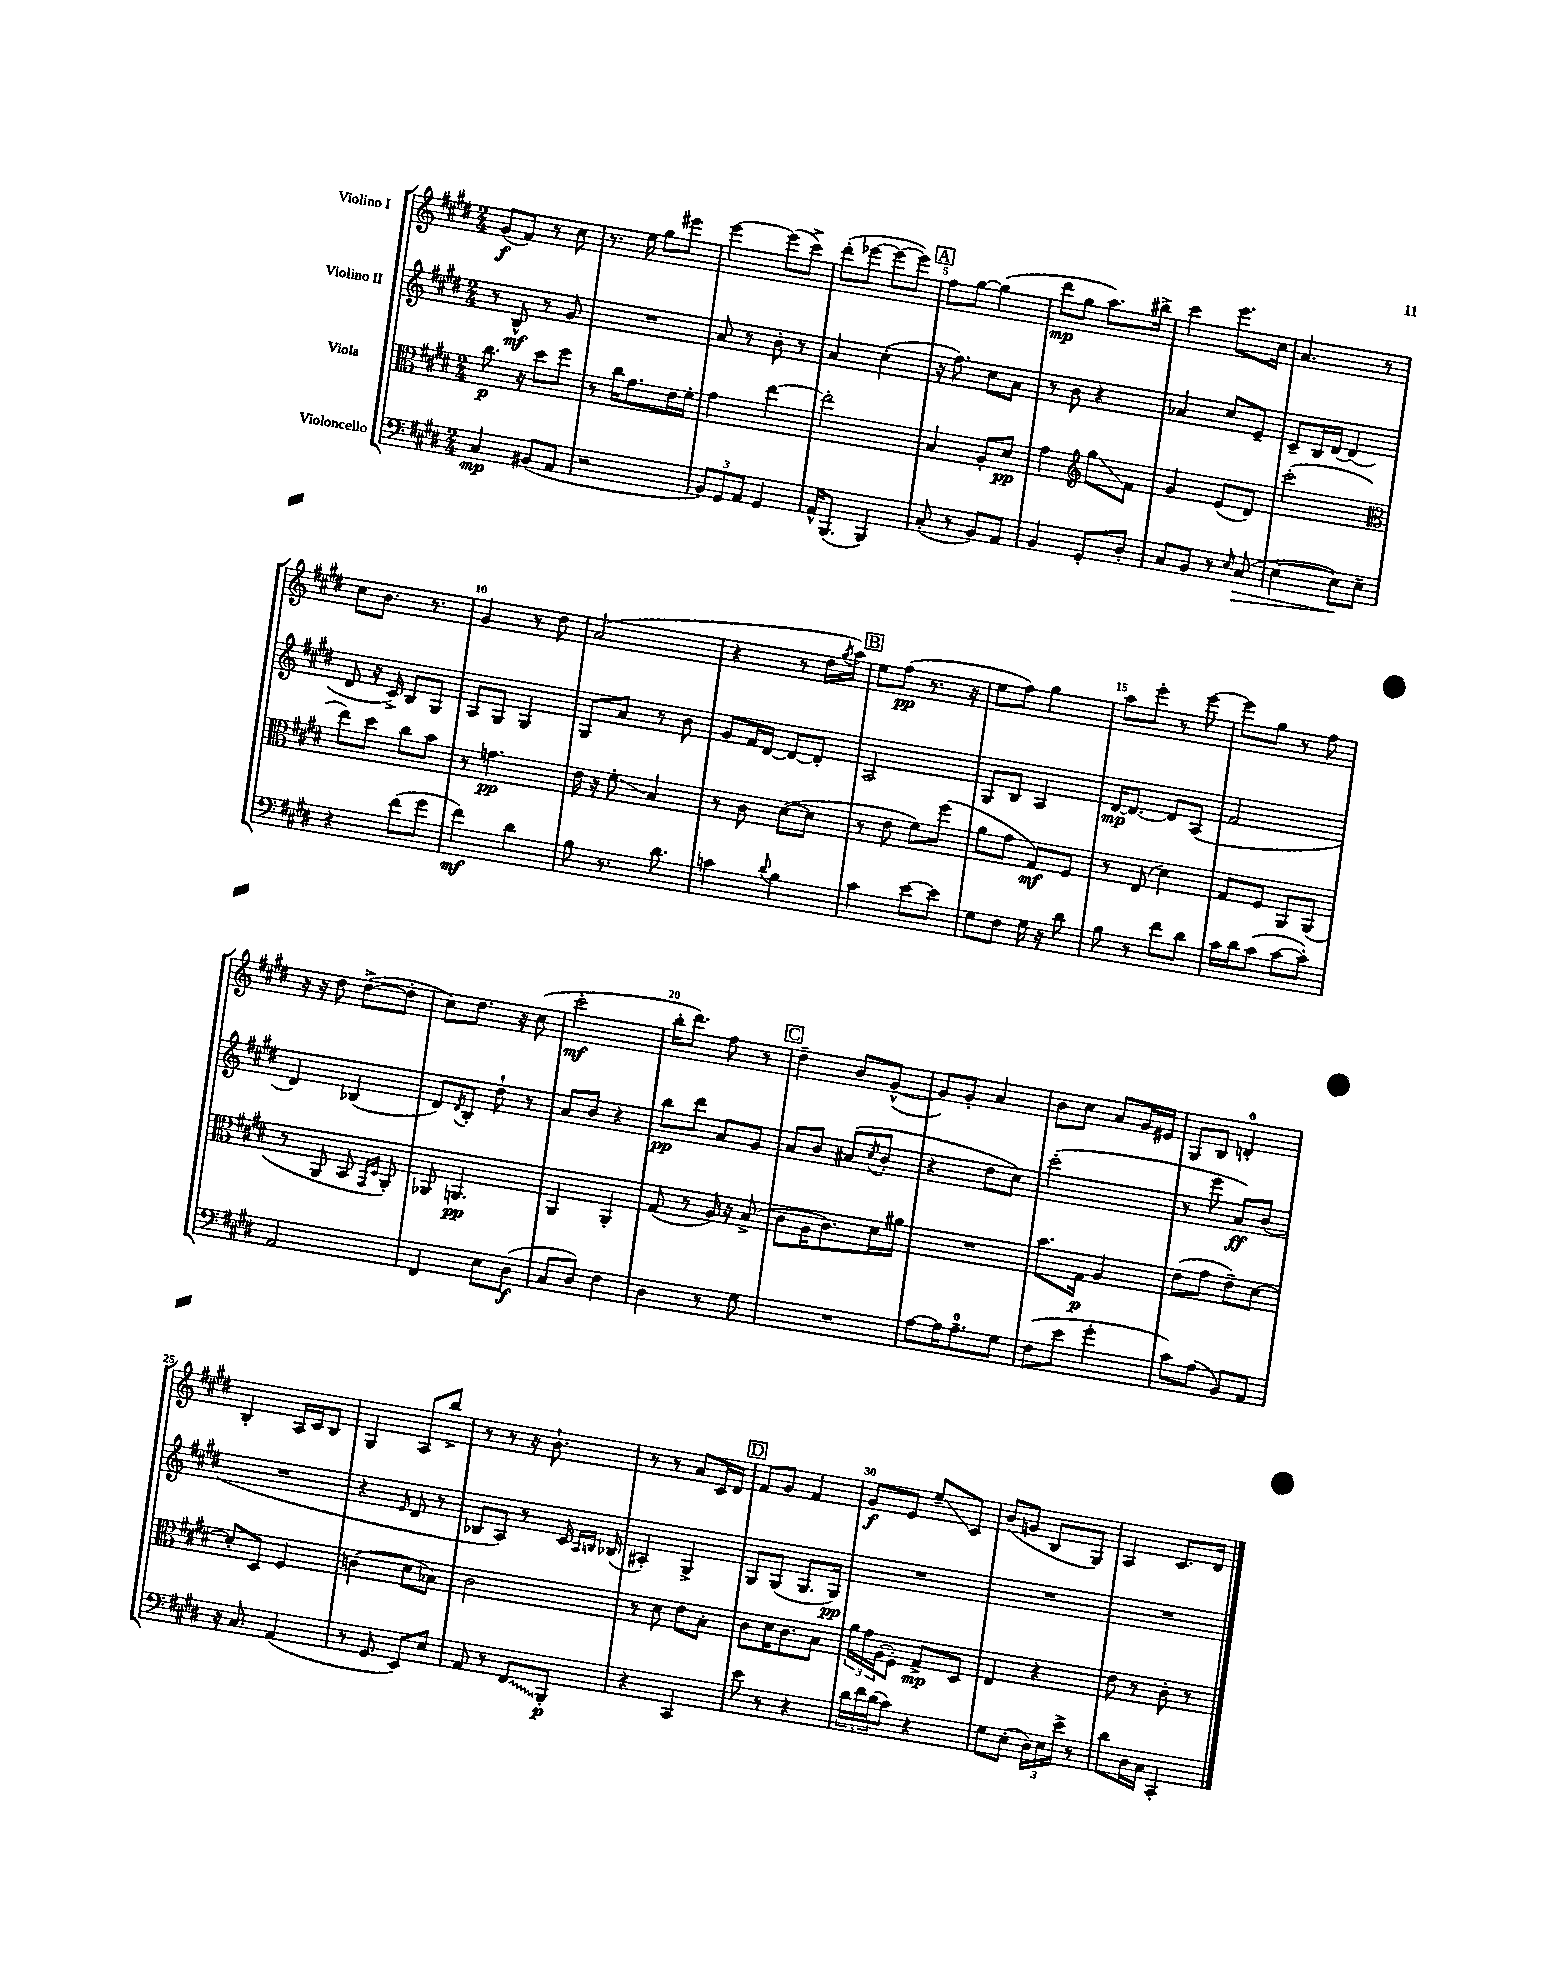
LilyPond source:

<<
\new StaffGroup <<
\new Staff = "s0" \with { instrumentName = "Violino I" } {
    \clef treble \key e \major \numericTimeSignature \time 2/4
    gis'8\f( fis'8) r8 cis''8 |
    r8. e''16 gis''8 eis'''8 |
    e'''4~ e'''8( cis'''8->) |
    dis'''8-.( ees'''8~ ees'''8~ ees'''8) |
    \mark \markup { \box "A" } fis''8 gis''8~ gis''4( |
    dis'''8\mp gis''8 a''8.) bis''16-> |
    cis'''4 e'''8. cis''16 |
    a'4. r8 |
    cis''8 b'8. r8. |
    gis'4 r8 dis''8 |
    a'2( |
    r4 r8 dis''16 \acciaccatura { gis''8 } a''16) |
    \mark \markup { \box "B" } e''8 fis''8\pp( r8. r16 |
    e''8 fis''8) gis''4 |
    a''8 e'''8-. r8 e'''8~ |
    e'''8 gis''8 r8 fis''8 |
    r16 r16 dis''8 dis''8~->( dis''8-. |
    cis''8) dis''8. r16 cis''8( |
    cis'''2-.\mf |
    b''16-. dis'''8.) fis''8 r8 |
    \mark \markup { \box "C" } dis''4-- b'8 gis'8~-^( |
    gis'8) gis'8-. a'4 |
    b'8 cis''8 a'8 gis'16 eis'16 |
    gis8 b8 d'4-0-. |
    b4-. a16 cis'16 b8 |
    gis4 a8 b''8-> |
    r8 r8 r16 b'8.-! |
    r8 r8 a'8 cis'16 dis'16 |
    \mark \markup { \box "D" } fis'8 gis'8 fis'4 |
    gis'8\f e'8 e''8--\glissando cis'8 |
    b'8( g'8 b8 gis8) |
    a4 cis'8. dis'16 \bar "|." |
}
\new Staff = "s1" \with { instrumentName = "Violino II" } {
    \clef treble \key e \major \numericTimeSignature \time 2/4
    r8 b8-^\mf r8 gis'8 |
    R2 |
    a'8 r8 b'8-. r8 |
    a'4 cis''4-.( |
    \mark \markup { \box "A" } r16 fis''8.) cis''8 a'8 |
    r8 b'8 r4 |
    aes'4 cis''8 e'8-- |
    cis'8-- b16 dis'16~ dis'4( |
    dis'8 r16 cis'16->) b8 gis8 |
    a8 gis8 gis4 |
    gis8 a'8 r8 b'8 |
    gis'8 fis'16 dis'16~ dis'8~ dis'8-. |
    \mark \markup { \box "B" } a2 |
    gis8 b8 a4 |
    dis'16~\mp dis'8.~ dis'8 a8( |
    fis'2 |
    dis'4) bes4( |
    dis'8) \acciaccatura { dis'8 } b8-. dis''8-! r8 |
    a'8 b'8 r4 |
    b''8\pp dis'''8 a'8 gis'8 |
    \mark \markup { \box "C" } a'8 b'8 ais'8( \acciaccatura { cis''8 } b'8-. |
    r4 dis''8 cis''8) |
    cis'''2-.( |
    r8 e'''8 a'8\ff) b'8( |
    R2 |
    r4 \grace { e'16 } dis'8 r8 |
    bes8 a8) r8 cis'16 \grace { a16 b16 } bes16( |
    ais4-.) gis4-> |
    \mark \markup { \box "D" } gis8 gis8( gis8. gis16\pp) |
    R2 |
    R2 |
    R2 \bar "|." |
}
\new Staff = "s2" \with { instrumentName = "Viola" } {
    \clef alto \key e \major \numericTimeSignature \time 2/4
    cis''8.\p r16 dis''8 fis''8 |
    r8 cis''16 gis'8. e'16 fis'16-. |
    gis'4 e''4~ |
    e''2-. |
    \mark \markup { \box "A" } b4 a8-. dis'8\pp |
    gis'4 \clef treble gis''8\glissando fis'8 |
    gis'4 e'8( dis'8) |
    cis'''2-.( |
    \clef alto e''8) dis''8 cis''8 b'8 |
    r8 g'4.\pp |
    e'16 r16 fis'8-.\glissando b4 |
    r8 cis'8 dis'8~( dis'8 |
    \mark \markup { \box "B" } r8 e'8 fis'8) fis''8( |
    a'8 gis'8 gis8\mf) fis8 |
    r8 e8( dis'4) |
    gis8 fis8 a,8 a,8( |
    r8 a,8 b,8 \grace { gis,16 dis16 } a,8-.) |
    aes,8 a,4.\pp |
    a,4 a,4-. |
    gis8( r8 a16) r16 b8->( |
    \mark \markup { \box "C" } cis'8 a16 cis'8.) dis'16 ais'16 |
    R2 |
    b'8. gis16\p a4 |
    e'8( gis'8 e'8--) dis'8~ |
    dis'8-. dis8 fis4 |
    c'4( dis'8 bes8) |
    cis'2 |
    r8 dis'8 e'8 b8-. |
    \mark \markup { \box "D" } cis'8 dis'16 cis'8. b8 |
    \tuplet 3/2 { a'16 gis'16 a16( } fis8-.) gis8->\mp dis8 |
    e4 r4 |
    e'8 r8 cis'8-. r8 \bar "|." |
}
\new Staff = "s3" \with { instrumentName = "Violoncello" } {
    \clef bass \key e \major \numericTimeSignature \time 2/4
    cis4\mp bis,8( a,8 |
    r2 |
    \tuplet 3/2 { b,8) gis,8 a,8 } gis,4 |
    a,16-^ b,,8.( b,,4) |
    \mark \markup { \box "A" } cis8-.( r8 b,8) a,8 |
    b,4 gis,8-. dis8-. |
    cis8 b,8 r8 \grace { e16 } cis8\>( |
    e4~ e8\!) e8-- |
    r4 fis'8( gis'8 |
    fis'4\mf) dis'4 |
    b8 r8. dis'8. |
    c'4 \appoggiatura { dis'8 } b4 |
    \mark \markup { \box "B" } cis'4 e'8~ e'8 |
    gis8 fis8 gis16 r16 dis'8 |
    b8 r8 fis'8 dis'8 |
    cis'16 dis'16 cis'8( cis'8~ cis'8-.) |
    a,2 |
    fis,4 e8 dis8\f( |
    cis8 dis8) fis4 |
    dis4 r8 gis8 |
    \mark \markup { \box "C" } R2 |
    a8~ a16 a8.-0-- gis8 |
    fis8( e'8 gis'4-. |
    cis'8) a8( b,8) a,8 |
    r16 cis8. a,4( |
    r8 gis,8 e,8) e8 |
    a,8 r8 \once \override Glissando.style = #'zigzag fis,8\glissando b,,8-.\p |
    r4 cis,4 |
    \mark \markup { \box "D" } e'8 r8 r4 |
    \tuplet 3/2 { dis'16 fis'16 dis'16( } cis'8) r4 |
    gis8 e8-.( \tuplet 3/2 { dis16) e16 e'16-> } r8 |
    dis'8 dis16 cis16 cis,4-. \bar "|." |
}
>>
>>
\layout { \context { \Score \override BarNumber.break-visibility = ##(#f #t #t) barNumberVisibility = #(every-nth-bar-number-visible 5) } }
